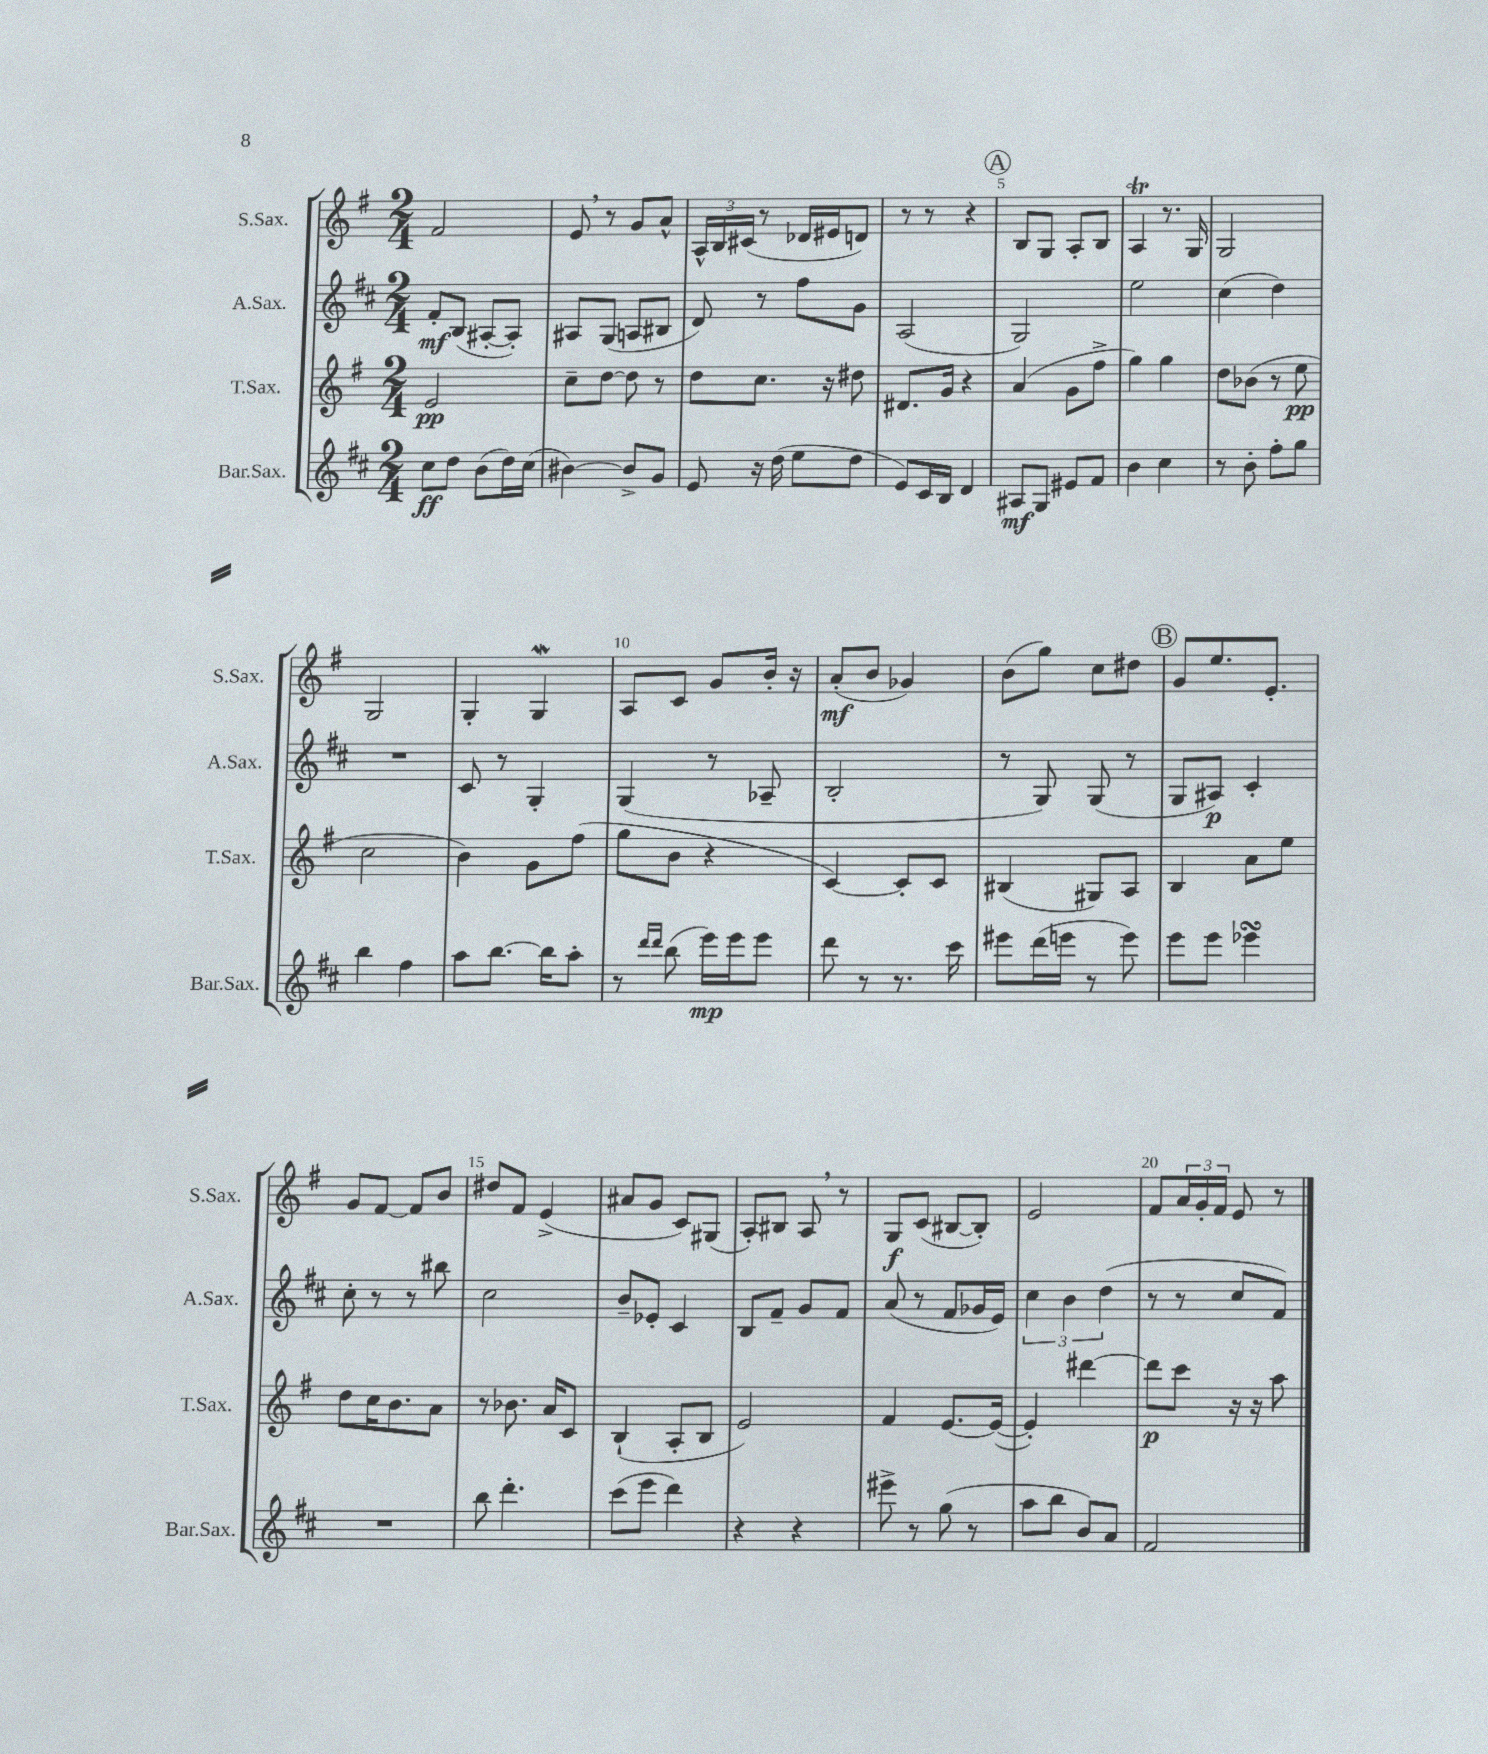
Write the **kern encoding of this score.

**kern	**kern	**kern	**kern
*staff4	*staff3	*staff2	*staff1
*clefG2	*clefG2	*clefG2	*clefG2
*k[f#c#]	*k[f#]	*k[f#c#]	*k[f#]
*M2/4	*M2/4	*M2/4	*M2/4
8cc#\L	2e/	8f#'/L	2f#/
8dd\J	.	(8B/J	.
(8b\L	.	[8A#'/L	.
16dd\L)	.	8A#'/]J)	.
(16cc#\JJ	.	.	.
=	=	=	=
[4b#\)	8cc~\L	8A#/L	8e/
.	[8dd\J	(8G/J	8r
8b#^/]L	8dd\]	8A/L	8g/L
8g/J	8r	8B#/J	8a^^/J
=	=	=	=
8e/	8dd\L	8d/)	24A^^/LL
.	.	.	24B/
.	.	.	(24c#/JJ
16r	8.cc\J	8r	8r
(16dd\	.	.	.
8ee\L	.	8ff#\L	16d-/LL
.	16r	.	16e#/J
8dd\J	8dd#\	8g\J	8d/J)
=	=	=	=
8e/L)	8.d#/L	(2A/	8r
16c#/L	.	.	8r
16B/JJ	16g/Jk	.	.
4d/	4r	.	4r
=	=	=	=
8A#/L	(4a/	2G/)	8B/L
8G/J	.	.	8G/J
8e#/L	8g\L	.	8A'/L
8f#/J	8ff#^\J	.	8B/J
=	=	=	=
4b\	4gg\)	2ee\	4A/
4cc#\	4gg\	.	8.r
.	.	.	16G/
=	=	=	=
8r	8dd\L	(4cc#\	2G/
8b'\	(8b-\J	.	.
8ff#'\L	8r	4dd\)	.
8gg\J	8ee\	.	.
=	=	=	=
4bb\	2cc\	2r	2G/
4ff#\	.	.	.
=	=	=	=
8aa\L	4b\)	8c#/	4G'/
[8.bb\J	.	8r	.
.	8g\L	4G'/	4G/
16bb\]LK	.	.	.
8aa'\J	(8ff#\J	.	.
=	=	=	=
8r	8gg\L	(4G/	8A/L
16qqddd/LL	.	.	.
16qqddd/JJ	.	.	.
(8bb\	8b\J	.	8c/J
16eee\LL)	4r	8r	8g/L
16eee\J	.	.	.
8eee\J	.	8A-~/	16b'/Jk
.	.	.	16r
=	=	=	=
8ddd\	[4c/)	2B'/	(8a'/L
8r	.	.	8b/J
8.r	8c'/]L	.	4g-/)
.	8c/J	.	.
16ccc#\	.	.	.
=	=	=	=
8eee#\L	(4B#/	8r	(8b\L
(16ddd\L	.	8G/)	8gg\J)
16eee\JJ	.	.	.
8r	8G#/L)	(8G/	8cc\L
8eee\)	8A/J	8r	8dd#\J
=	=	=	=
8eee\L	4B/	8G/L	8g/L
8eee\J	.	8A#/J)	8.ee/
4eee-\	8a\L	4c#'/	.
.	.	.	8.e'/J
.	8ee\J	.	.
=	=	=	=
2r	8dd\L	8cc#'\	8g/L
.	16cc\K	8r	[8f#/J
.	8.b\	.	.
.	.	8r	8f#/]L
.	8a\J	8bb#\	8b/J
=	=	=	=
8bb\	8r	2cc#\	8dd#/L
4.ddd'\	8.b-\	.	8f#/J
.	.	.	(4e^/
.	16a/LK	.	.
.	8c/J	.	.
=	=	=	=
(8ccc#\L	(4B`/	8b~/L	8a#/L
8eee\J	.	8e-'/J	8g/J
4ddd\)	8A'/L	4c#/	8c/L)
.	8B/J	.	(8G#/J
=	=	=	=
4r	2e/)	8B/L	8A'/L)
.	.	8f#~/J	8B#/J
4r	.	8g/L	8A/
.	.	8f#/J	8r
=	=	=	=
8eee#^\	4f#/	(8a/	8G/L
8r	.	8r	(8c/J
(8gg\	[8.e/L	8f#/L	[8B#/L
8r	.	16g-/L	8B#'/]J)
.	(16e/_Jk	16e/JJ)	.
=	=	=	=
8aa\L	4e'/])	6cc#\	2e/
8bb\J	.	.	.
.	.	6b\	.
8b/L)	[4ddd#\	.	.
.	.	(6dd\	.
8a/J	.	.	.
=	=	=	=
2f#/	8ddd#\]L	8r	8f#/L
.	8ccc\J	8r	24a/L
.	.	.	24g'/
.	.	.	24f#/JJ
.	16r	8cc#/L	8e/
.	16r	.	.
.	8aa\	8f#/J)	8r
==	==	==	==
*-	*-	*-	*-
